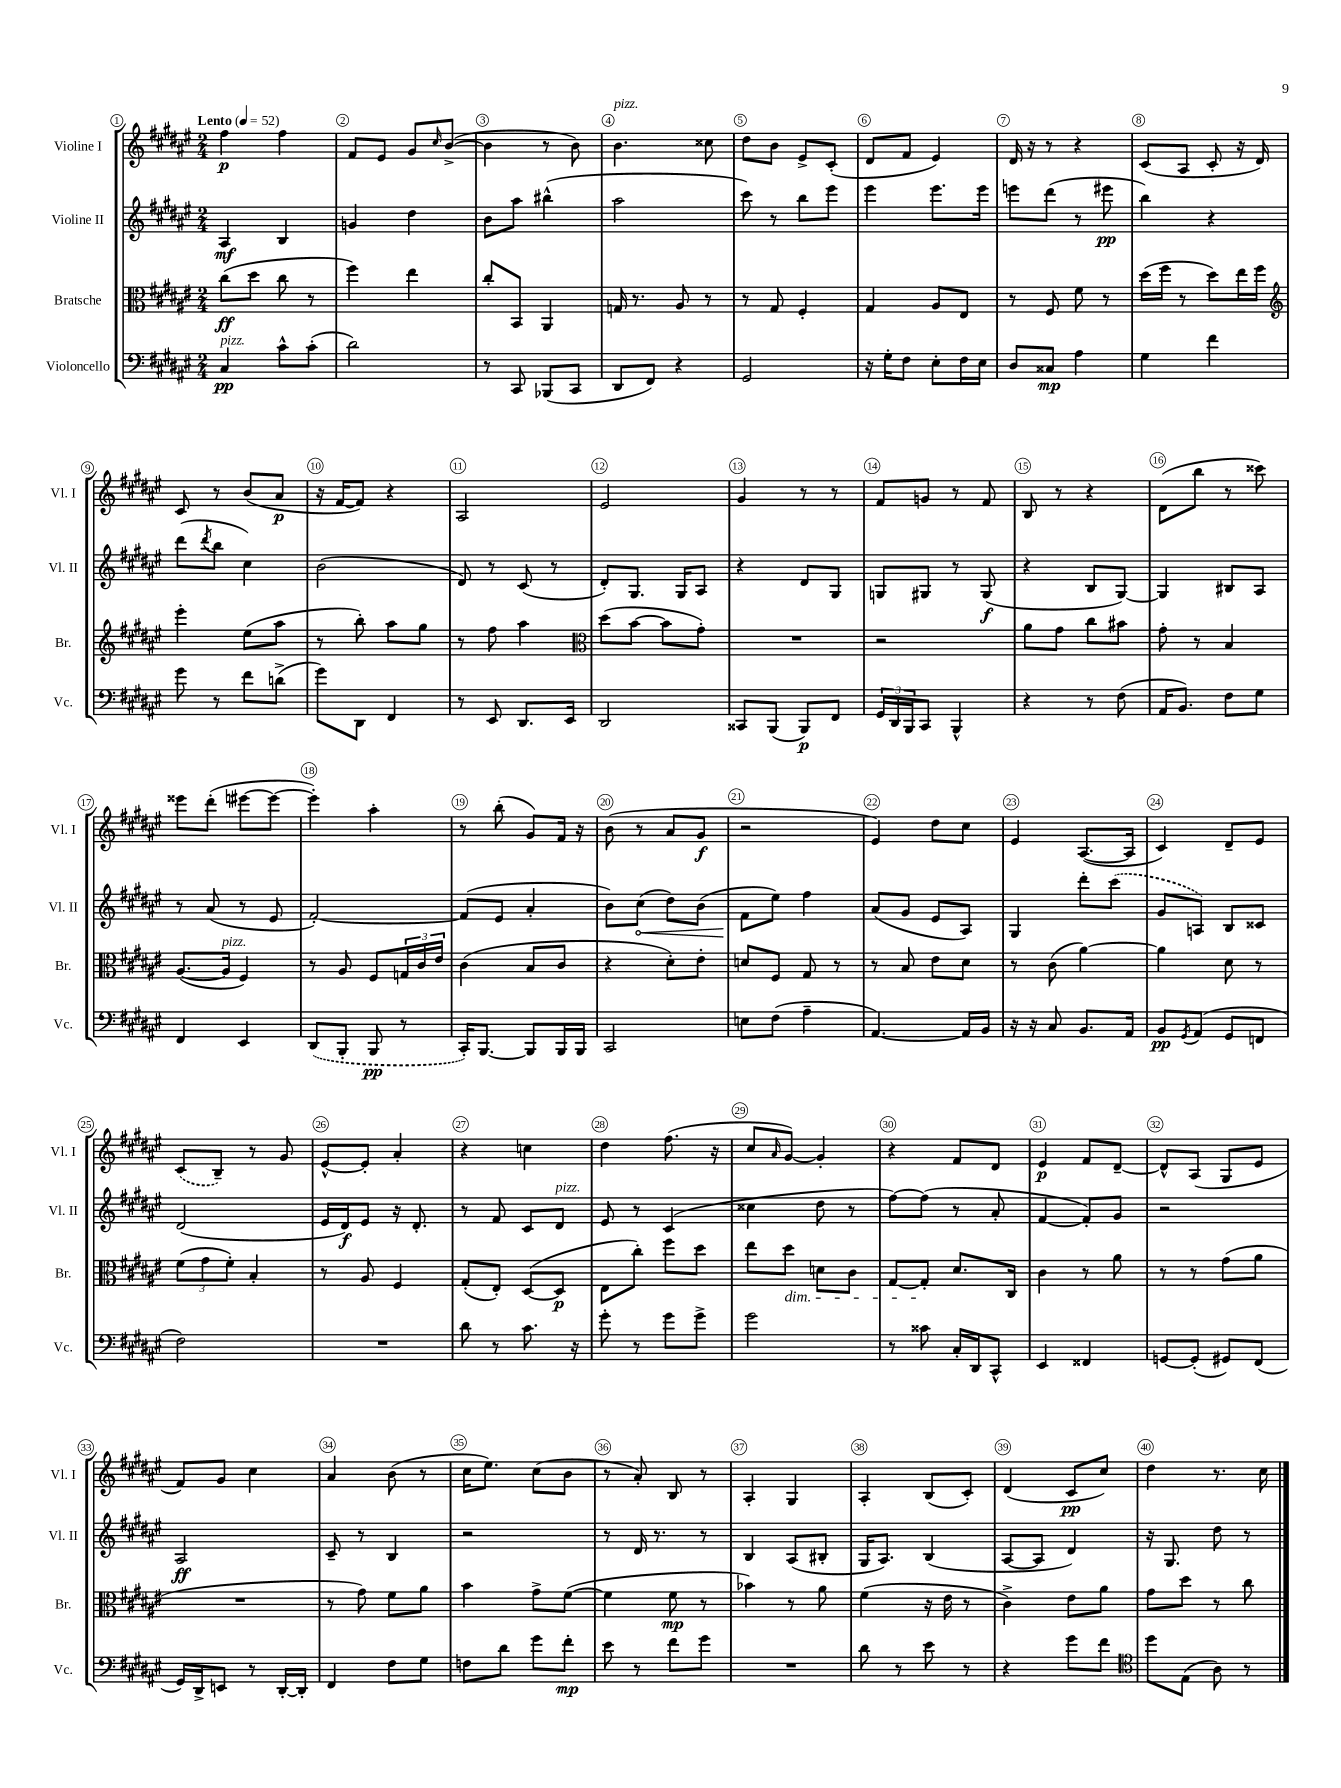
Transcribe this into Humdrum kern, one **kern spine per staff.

**kern	**kern	**kern	**kern
*staff4	*staff3	*staff2	*staff1
*clefF4	*clefC3	*clefG2	*clefG2
*k[f#c#g#d#a#e#]	*k[f#c#g#d#a#e#]	*k[f#c#g#d#a#e#]	*k[f#c#g#d#a#e#]
*M2/4	*M2/4	*M2/4	*M2/4
*MM52	*MM52	*MM52	*MM52
4C#/	(8cc#\L	4A#/	4ff#\
.	8dd#\J	.	.
8c#^^\L	8cc#\	4B/	4ff#\
(8c#'\J	8r	.	.
=	=	=	=
2d#\)	4ff#\)	4g/	8f#/L
.	.	.	8e#/J
.	4ee#\	4dd#\	8g#/L
.	.	.	16qqcc#/
.	.	.	([8b^/J
=	=	=	=
8r	8cc#'/L	8b\L	4b\]
8CC#/	8BB/J	8aa#\J	.
(8BBB-/L	4AA#/	(4bb#^^\	8r
8CC#/J	.	.	8b\)
=	=	=	=
8DD#/L	16G/	2aa#\	4.b\
.	8.r	.	.
8FF#/J)	.	.	.
4r	8A#/	.	.
.	8r	.	8cc##\
=	=	=	=
2GG#/	8r	8ccc#\)	8dd#\L
.	8G#/	8r	8b\J
.	4F#'/	8bb\L	8e#^/L
.	.	8eee#\J	(8c#'/J
=	=	=	=
16r	4G#/	4eee#\	8d#/L
16G#'\LK	.	.	.
8F#\J	.	.	8f#/J
8E#'\L	8A#/L	8.eee#\L	4e#/)
16F#\L	8E#/J	.	.
16E#\JJ	.	16eee#\Jk	.
=	=	=	=
8D#/L	8r	8eee\L	16d#/
.	.	.	16r
8C##/J	8F#/	(8ddd#\J	8r
4A#\	8f#\	8r	4r
.	8r	8eee#\	.
=	=	=	=
4G#\	(16dd#\LL	4bb\)	(8c#/L
.	16ff#\JJ	.	.
.	8r	.	8A#/J
4f#\	8dd#\L)	4r	8c#'/
.	16ee#\L	.	16r
.	16ff#\JJ	.	16d#/)
=	=	=	=
*	*clefG2	*	*
8g#\	4eee#'\	(8ddd#\L	8c#/
.	.	8qddd#/	.
8r	.	8bb\J	8r
8f#\L	(8ee#\L	4cc#\)	(8b/L
(8d^\J	8aa#\J	.	8a#/J
=	=	=	=
8g#\L)	8r	(2b\	16r
.	.	.	[16f#/LK
8DD#\J	8bb'\)	.	8f#/]J)
4FF#/	8aa#\L	.	4r
.	8gg#\J	.	.
=	=	=	=
8r	8r	8d#/)	2A#/
8EE#/	8ff#\	8r	.
8.DD#/L	4aa#\	(8c#/	.
.	.	8r	.
16EE#/Jk	.	.	.
=	=	=	=
*	*clefC3	*	*
2DD#/	(8dd#\L	8d#'/L)	2e#/
.	[8b\J	8.G#/J	.
.	8b\]L	.	.
.	.	16G#/LK	.
.	8g#'\J)	8A#/J	.
=	=	=	=
8CC##/L	2r	4r	4g#/
(8BBB/J	.	.	.
8BBB/L)	.	8d#/L	8r
8FF#/J	.	8G#/J	8r
=	=	=	=
24GG#/LL	2r	8G/L	8f#/L
24DD#/	.	.	.
24BBB/J	.	.	.
8CC#/J	.	8G#/J	8g/J
4BBB^^/	.	8r	8r
.	.	(8G#/	8f#/
=	=	=	=
4r	8a#\L	4r	8B/
.	8g#\J	.	8r
8r	8cc#\L	8B/L	4r
(8F#\	8b#\J	[8G#/J)	.
=	=	=	=
16AA#/LK	8g#'\	4G#/]	(8d#\L
8.BB/J)	.	.	.
.	8r	.	8bb\J
8F#\L	4B/	8B#/L	8r
8G#\J	.	8A#/J	8ccc##\)
=	=	=	=
4FF#/	([8.A#/L	8r	8eee##\L
.	.	(8a#/	(8ddd#'\J
.	16A#/]Jk	.	.
4EE#/	4F#/)	8r	[8eee#\L
.	.	8e#/	8eee#\_J
=	=	=	=
(8DD#/L	8r	[2f#'/)	4eee#'\])
8BBB'/J	8A#/	.	.
8BBB/	8F#/L	.	4aa#'\
8r	24G/L	.	.
.	24c#/	.	.
.	24e#/JJ	.	.
=	=	=	=
16CC#'/LK)	(4c#\	(8f#/]L	8r
[8.BBB/J	.	.	.
.	.	8e#/J	(8bb'\
8BBB/]L	8B/L	4a#'/	8g#/L)
16BBB/L	8c#/J	.	16f#/Jk
16BBB/JJ	.	.	16r
=	=	=	=
2CC#/	4r	8b\L)	(8b\
.	.	(8cc#\J	8r
.	8d#'\L)	8dd#\L)	8a#/L
.	8e#'\J	(8b\J	8g#/J
=	=	=	=
8E\L	8d/L	8f#\L	2r
(8F#\J	8F#/J	8ee#\J)	.
4A#~\	8G#/	4ff#\	.
.	8r	.	.
=	=	=	=
[4.AA#/)	8r	(8a#/L	4e#/)
.	8B/	8g#/J	.
.	8e#\L	8e#/L	8dd#\L
16AA#/]LL	8d#\J	8A#/J)	8cc#\J
16BB/JJ	.	.	.
=	=	=	=
16r	8r	4G#/	4e#/
16r	.	.	.
8C#/	(8c#\	.	.
8.BB/L	[4a#\)	8ddd#'\L	([8.A#/L
.	.	(8ccc#\J	.
16AA#/Jk	.	.	16A#/]Jk
=	=	=	=
8BB/L	4a#\]	8g#/L	4c#/)
8qGG#/	.	.	.
(8AA#/J	.	8A/J)	.
8GG#/L	8d#\	8B/L	8d#~/L
8FF/J	8r	8c##/J	8e#/J
=	=	=	=
2F#\)	(12f#\L	(2d#/	(8c#/L
.	12g#\	.	.
.	.	.	8B~/J)
.	12f#'\J)	.	.
.	4B'/	.	8r
.	.	.	8g#/
=	=	=	=
2r	8r	16e#/LL	[8e#^^/L
.	.	16d#/J)	.
.	8A#/	8e#/J	8e#'/]J
.	4F#/	16r	4a#'/
.	.	8.d#'/	.
=	=	=	=
8d#\	(8G#'/L	8r	4r
8r	8E#'/J)	8f#/	.
8.c#\	([8D#/L	8c#/L	4cc\
.	8D#/]J	8d#/J	.
16r	.	.	.
=	=	=	=
8g#'\	8E#\L	8e#/	4dd#\
8r	8cc#'\J)	8r	.
8g#\L	8ff#\L	(4c#/	(8.ff#\
8g#^\J	8dd#\J	.	.
.	.	.	16r
=	=	=	=
2g#\	8ee#\L	4cc##\	8cc#/L
.	.	.	16qqa#/
.	8dd#\J	.	[8g#/J)
.	8d\L	8dd#\	4g#'/]
.	8c#\J	8r	.
=	=	=	=
8r	[8G#/L	[8ff#\L)	4r
8c##\	8G#'/]J	(8ff#\]J	.
16C#'/LL	8.d#/L	8r	8f#/L
16DD#/J	.	.	.
8CC#^^/J	.	8a#'/	8d#/J
.	16C#/Jk	.	.
=	=	=	=
4EE#/	4c#\	[4f#/	4e#/
4FF##/	8r	8f#'/]L)	8f#/L
.	8a#\	8g#/J	[8d#~/J
=	=	=	=
[8GG/L	8r	2r	8d#^^/]L
(8GG'/]J	8r	.	(8A#/J
8GG#/L)	(8g#\L	.	8G#/L
(8FF#/J	8a#\J	.	8e#/J
=	=	=	=
16GG#/LL)	2r	2A#/	8f#/L)
16DD#^/J	.	.	.
8EE/J	.	.	8g#/J
8r	.	.	4cc#\
[16DD#'/LL	.	.	.
16DD#'/]JJ	.	.	.
=	=	=	=
4FF#/	8r	8c#~/	4a#/
.	8g#\)	8r	.
8F#\L	8f#\L	4B/	(8b\
8G#\J	8a#\J	.	8r
=	=	=	=
8F\L	4b\	2r	16cc#\LK
.	.	.	8.ee#\J)
8d#\J	.	.	.
8g#\L	8g#^\L	.	(8cc#\L
8f#'\J	([8f#\J	.	8b\J
=	=	=	=
8e#\	4f#\]	8r	8r
8r	.	16d#/	8a#'/)
.	.	8.r	.
8f#\L	8f#\	.	8B/
8g#\J	8r	8r	8r
=	=	=	=
2r	4b-\)	4B/	4A#'/
.	8r	(8A#/L	4G#/
.	8a#\	8B#'/J	.
=	=	=	=
8d#\	(4f#\	16G#/LK	4A#'/
.	.	8.A#/J)	.
8r	.	.	.
8e#\	16r	(4B/	(8B/L
.	16e#\	.	.
8r	8r	.	8c#'/J)
=	=	=	=
4r	4c#^\)	[8A#/L	(4d#/
.	.	8A#/]J	.
8g#\L	8e#\L	4d#/)	8c#/L
8f#\J	8a#\J	.	8cc#/J)
=	=	=	=
*clefC4	*	*	*
8dd#\L	8g#\L	16r	4dd#\
.	.	8.G#/	.
(8E#\J	8dd#\J	.	.
8A#\)	8r	8dd#\	8.r
8r	8cc#\	8r	.
.	.	.	16cc#\
==	==	==	==
*-	*-	*-	*-
